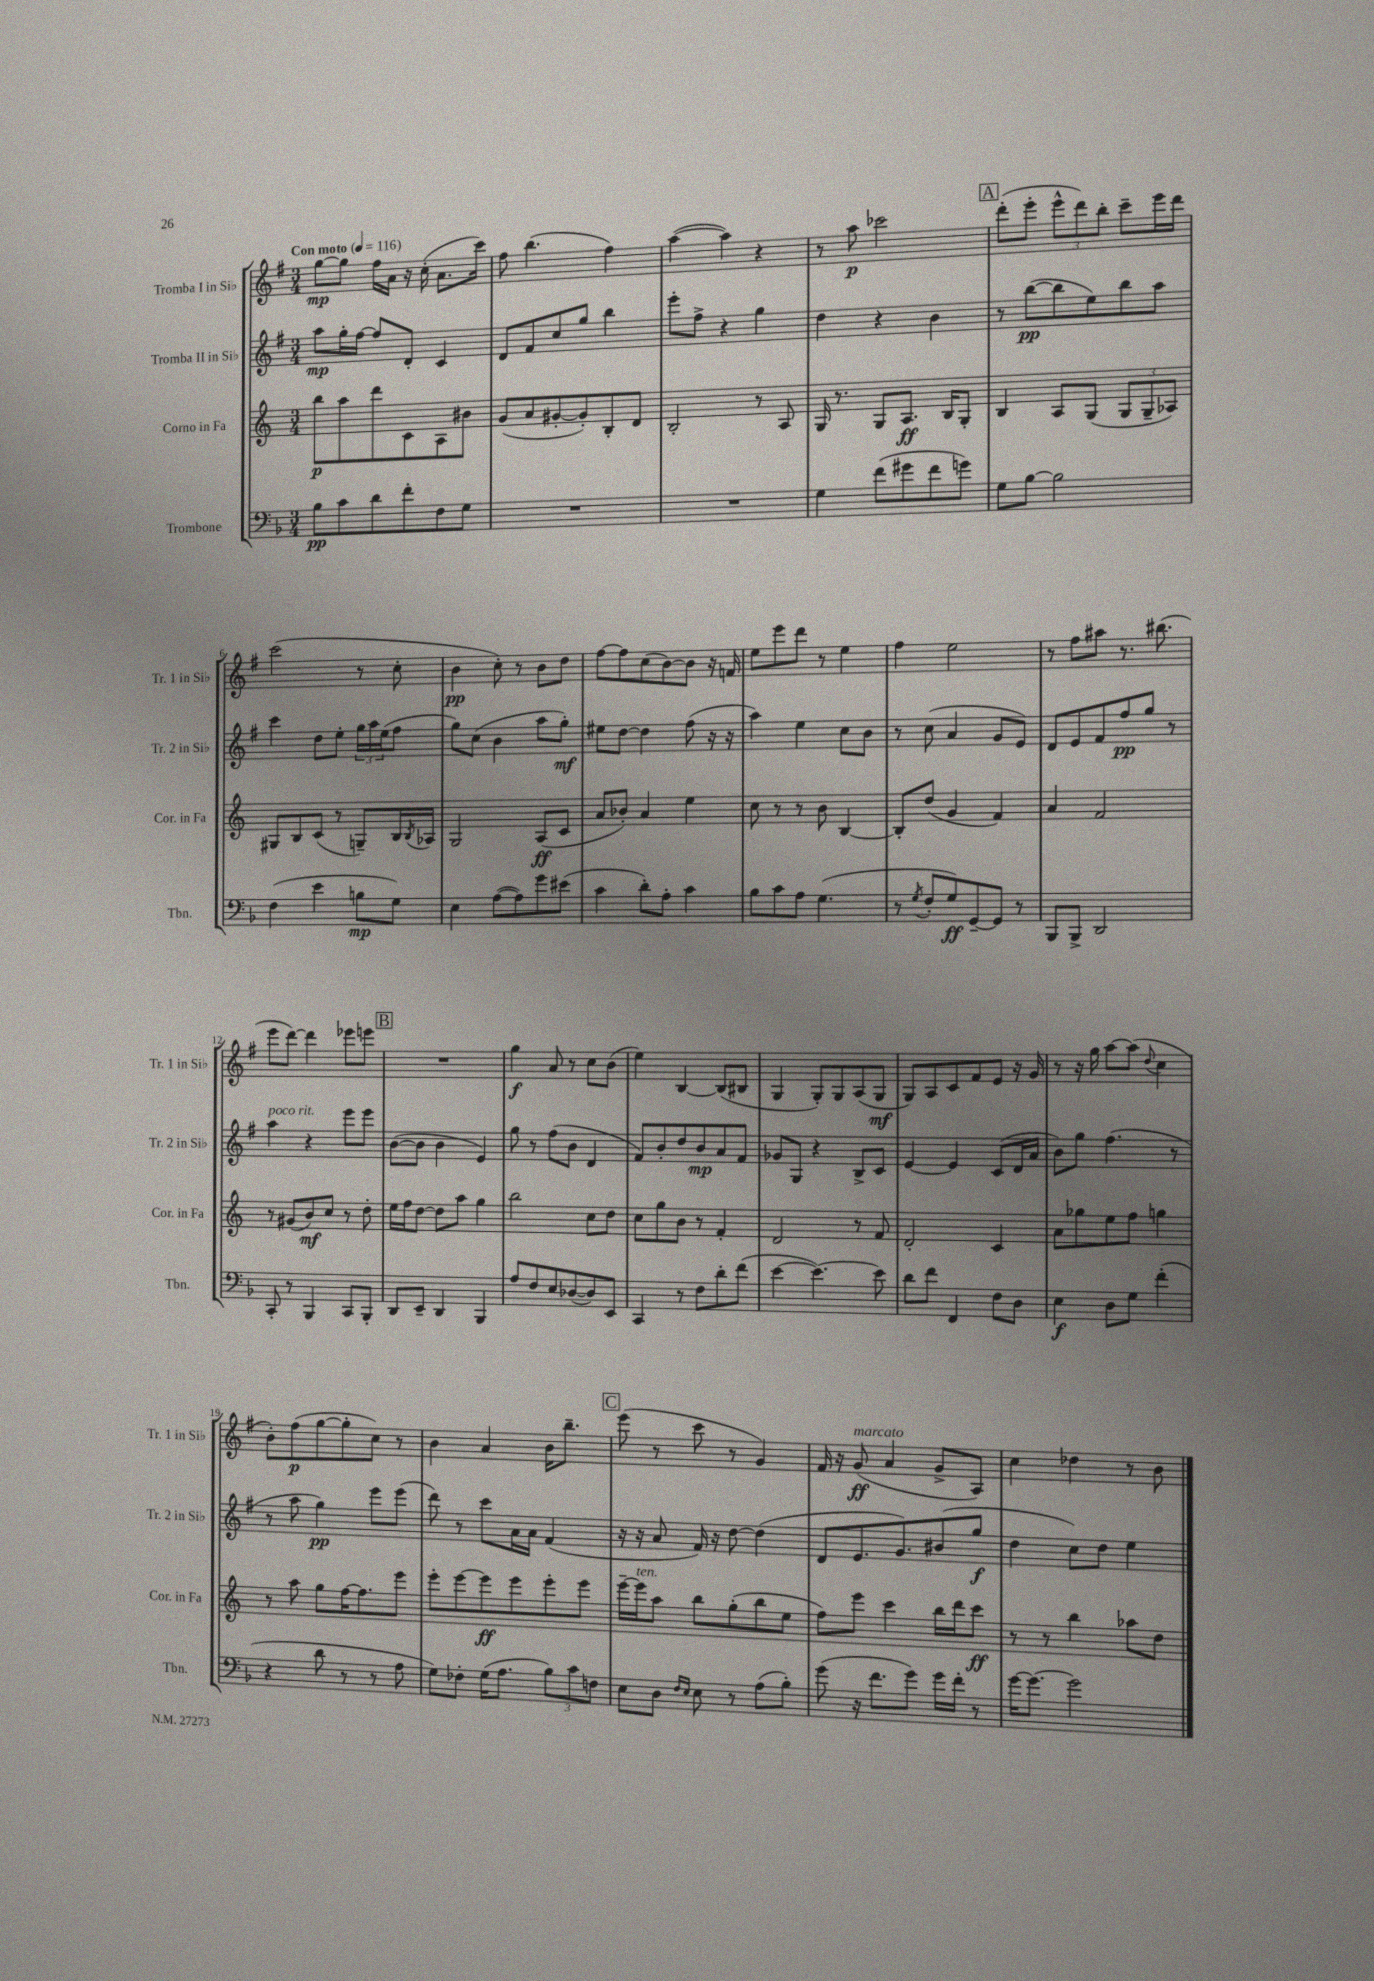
<<
\new StaffGroup <<
\new Staff = "s0" \with { instrumentName = "Tromba I in Sib" shortInstrumentName = "Tr. 1 in Sib" } {
    \clef treble \key g \major \numericTimeSignature \time 3/4 \tempo "Con moto" 4 = 116
    g''8~\mp g''8 fis''16 a'16 r16 c''16-.( a'8. c'''16) |
    fis''8 b''4.( fis''4) |
    a''4~( a''4) r4 |
    r8 a''8\p ces'''2 |
    \mark \markup { \box "A" } d'''8-.( e'''8-. \tuplet 3/2 { e'''8-^ d'''8) b''8-. } c'''8-- e'''16 d'''16 |
    c'''2( r8 c''8-. |
    b'4\pp c''8-.) r8 b'8 d''8 |
    fis''8~ fis''8 c''8( b'8~) b'8 r16 f'16 |
    e''8 e'''8 d'''8 r8 e''4 |
    fis''4 e''2 |
    r8 fis''8 ais''8 r8. bis''8.( |
    e'''8 d'''8~) d'''4 ees'''8 e'''8 |
    \mark \markup { \box "B" } R2. |
    g''4\f a'8 r8 c''8 b'8( |
    e''4) b4~ b8( bis8 |
    g4 g8-.) g8 a8( g8\mf |
    g8) a8 c'8 fis'8 e'8 r16 g'16 |
    r8 r16 g''16 a''8~ a''8( \appoggiatura { d''8 } c''4 |
    b'8-.) fis''8\p( g''8~ g''8-. c''8) r8 |
    b'4 a'4 b'16 b''8.-- |
    \mark \markup { \box "C" } e'''8( r8 c'''8 r8 g'4) |
    fis'16 r16 g'8\ff^\markup { \italic "marcato" }( a'4 g'8-> a8) |
    c''4 des''4 r8 b'8 \bar "|." |
}
\new Staff = "s1" \with { instrumentName = "Tromba II in Sib" shortInstrumentName = "Tr. 2 in Sib" } {
    \clef treble \key g \major \numericTimeSignature \time 3/4
    a''8\mp g''16-. fis''16~ fis''8 d'8-. c'4 |
    d'8 fis'8 c''8 g''8 b''4 |
    e'''8-. fis''8-> r4 g''4 |
    d''4 r4 b'4 |
    \mark \markup { \box "A" } r8 b''8~\pp( b''8 e''8) b''8 a''8 |
    c'''4 d''8 e''8-. \tuplet 3/2 { g''16 a''16 e''16( } fis''8 |
    g''8) c''8( b'4 a''8 g''8-.\mf) |
    eis''8 d''8~ d''4 fis''8( r16 r16 |
    a''4) e''4 c''8 b'8 |
    r8 c''8( a'4 g'8 e'8) |
    d'8 e'8 fis'8 fis''8\pp g''8 r8 |
    a''4^\markup { \italic "poco rit." } r4 e'''8 e'''8 |
    \mark \markup { \box "B" } b'8~( b'8 b'4 e'4) |
    g''8 r8 fis''8( b'8 d'4 |
    fis'8) b'8-. d''8 b'8\mp a'8 fis'8 |
    ges'8 g8 r4 b8-> c'8 |
    e'4~ e'4 c'8( d'16 a'16 |
    b'8) g''8 fis''4.( r8 |
    r8 a''8 g''4\pp) e'''8 e'''8( |
    d'''8) r8 c'''8 a'16 a'16 fis'4( |
    \mark \markup { \box "C" } r16 r16 a'8 fis'16) r16 d''8~ d''4( |
    d'8 e'8. g'8.) bis'8( g''8\f |
    d''4 c''8) d''8 e''4 \bar "|." |
}
\new Staff = "s2" \with { instrumentName = "Corno in Fa" shortInstrumentName = "Cor. in Fa" } {
    \clef treble \key c \major \numericTimeSignature \time 3/4
    b''8\p a''8 d'''8 c'8 a8 bis'8 |
    g'8( a'8 gis'8~-. gis'8-.) b8-. d'8 |
    b2-. r8 a8 |
    g16 r8. g8 a8.\ff b16 g8-. |
    \mark \markup { \box "A" } b4 a8 g8( \tuplet 3/2 { g8 g8-- aes8) } |
    gis8 b8 c'8( r8 g8--) b16 \acciaccatura { b8 } aes16 |
    g2 a8\ff( c'8 |
    a'8 bes'8-.) a'4 e''4 |
    c''8 r8 r8 b'8 b4~ |
    b8-. d''8( g'4 f'4) |
    a'4 f'2 |
    r8 gis'8( b'8\mf) c''8 r8 d''8-. |
    \mark \markup { \box "B" } e''16 f''16 d''8~ d''8 a''8 g''4 |
    b''2 c''8 d''8 |
    c''8 g''8 b'8 r8 f'4-. |
    d'2 r8 f'8 |
    d'2-. c'4 |
    a'8 ges''8 e''8 f''8 g''4 |
    r8 a''8 g''8 f''16~ f''8. e'''8 |
    e'''8-. e'''8~ e'''8\ff e'''8 e'''8-. e'''8 |
    \mark \markup { \box "C" } e'''16~-- e'''16^\markup { \italic "ten." } a''8 b''8 g''8-.( b''8 e''8 |
    f''8) e'''8 c'''4 b''16 d'''16 c'''8\ff |
    r8 r8 b''4 aes''8 d''8 \bar "|." |
}
\new Staff = "s3" \with { instrumentName = "Trombone" shortInstrumentName = "Tbn." } {
    \clef bass \key f \major \numericTimeSignature \time 3/4
    bes8\pp c'8 d'8 f'8-. f8 g8 |
    R2. |
    R2. |
    g4 f'8( gis'8 f'8 g'8) |
    \mark \markup { \box "A" } g8 bes8~ bes2 |
    f4( e'4 b8\mp g8) |
    e4 a8~( a8) g'8 eis'8( |
    c'4 d'8-.) a8-. c'4 |
    bes8 c'8 a8 g4.( |
    r8 \acciaccatura { g8 } f8-. g8\ff) g,8~-- g,8 r8 |
    bes,,8 bes,,8-> d,2 |
    c,8-. r8 bes,,4 c,8 bes,,8-. |
    \mark \markup { \box "B" } d,8 e,8-- d,4 bes,,4 |
    a8 f8 e8 des8~( des8) e,8 |
    c,4 r8 f8 d'8-. f'8( |
    e'4~ e'4.~) e'8 |
    d'8 f'8 f,4 f8 d8 |
    e4\f d8 g8 f'4-.( |
    r4 d'8 r8 r8 a8 |
    g8) fes8-. g16( a8. \tuplet 3/2 { bes8) c'8 f8 } |
    \mark \markup { \box "C" } e8 d8 \grace { f16 e16 } e8 r8 a8( bes8-.) |
    g'8( r16 f'8. g'8) g'16 f'16-. r8 |
    g'16~ g'8.~ g'2 \bar "|." |
}
>>
>>
